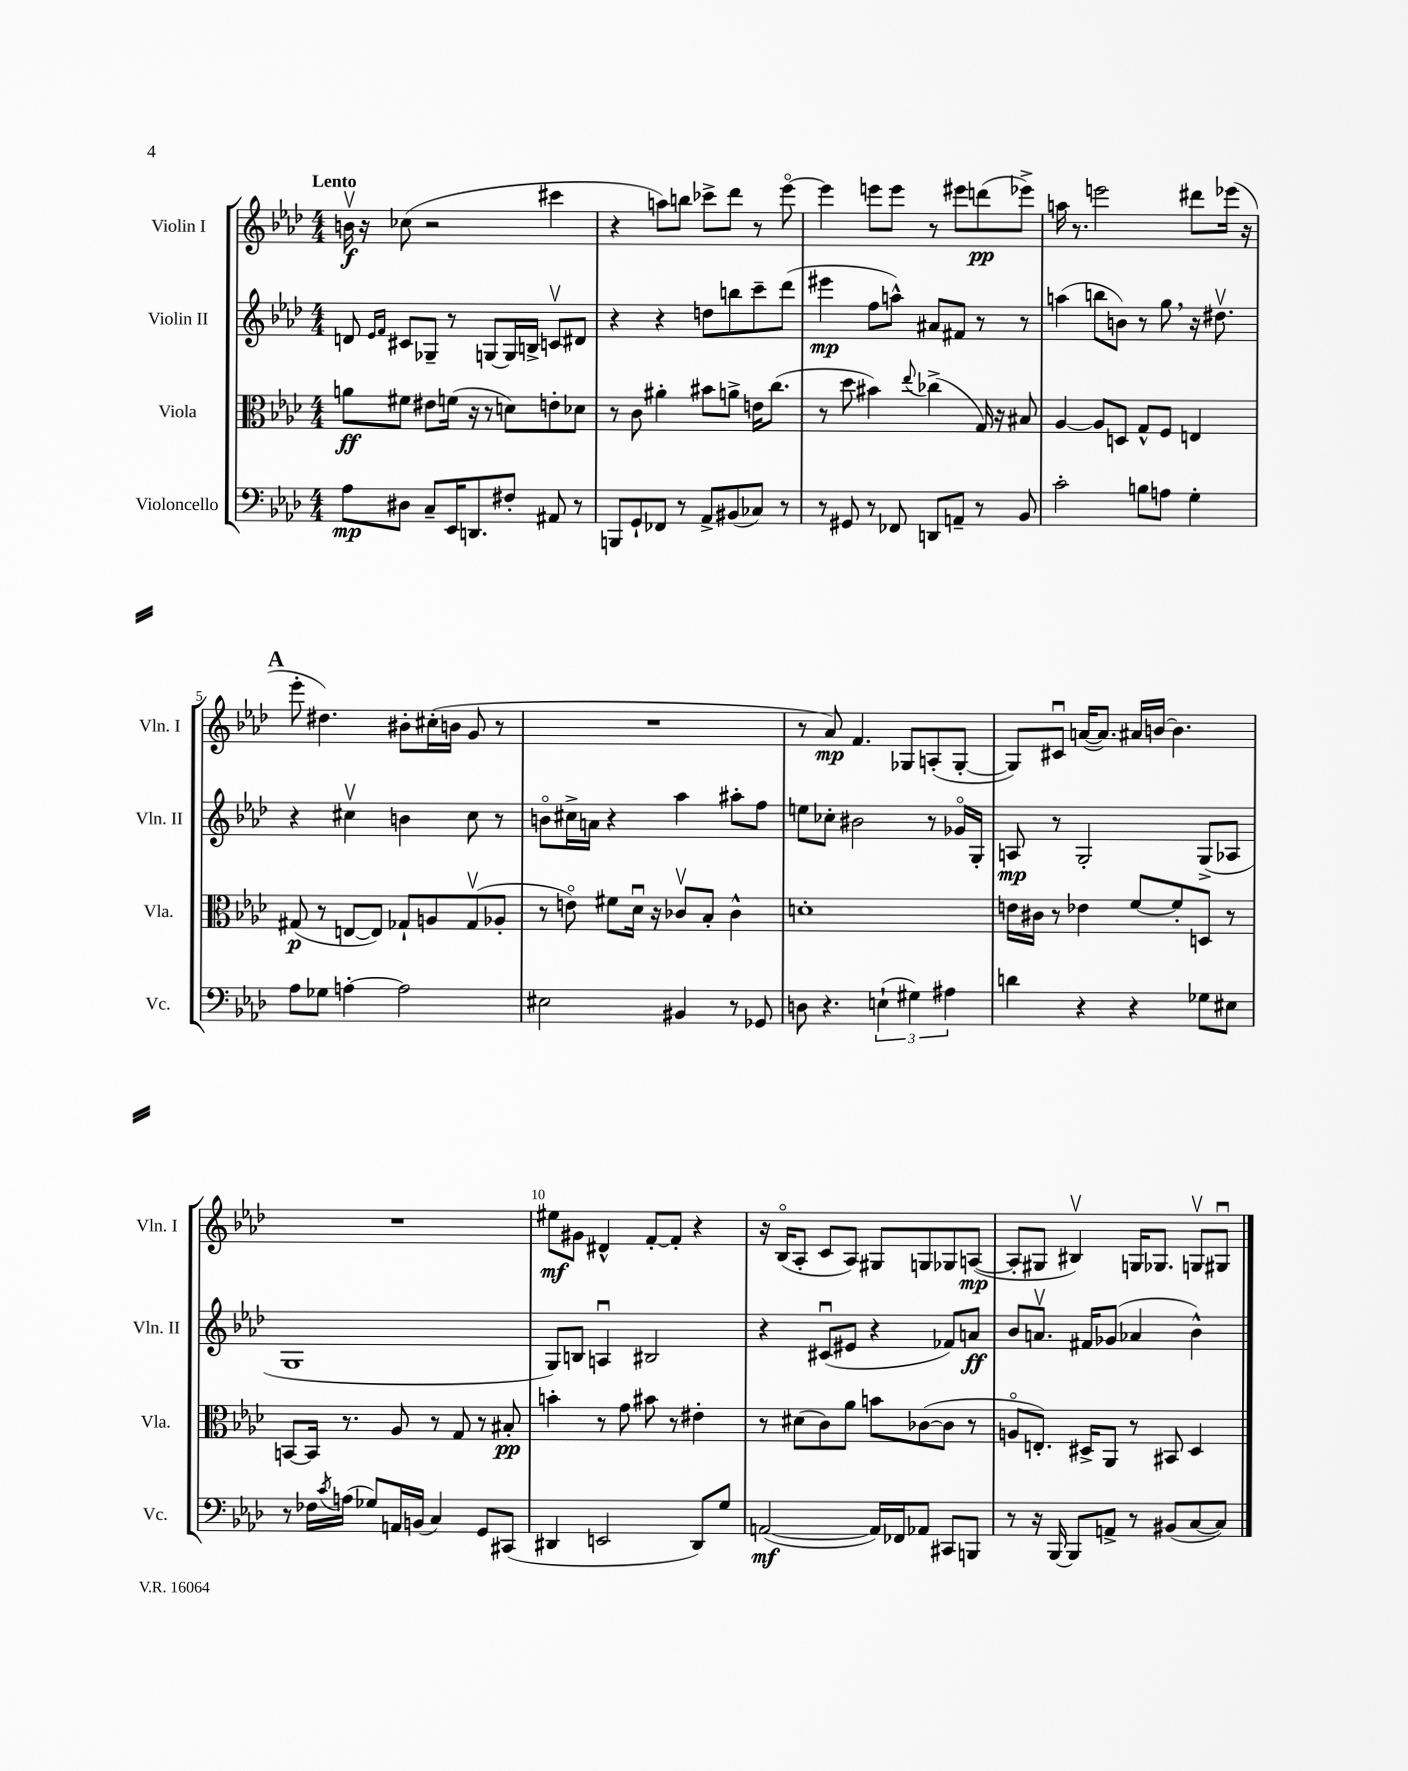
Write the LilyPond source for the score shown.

<<
\new StaffGroup <<
\new Staff = "s0" \with { instrumentName = "Violin I" shortInstrumentName = "Vln. I" } {
    \clef treble \key aes \major \numericTimeSignature \time 4/4 \tempo "Lento"
    b'16\upbow\f r16 ces''8( r2 cis'''4 |
    r4 a''8) b''8 ces'''8-> des'''8 r8 ees'''8~\flageolet |
    ees'''4 e'''8 e'''8 r8 eis'''8 d'''8\pp( ees'''8->) |
    a''16 r8. e'''2 dis'''8 ees'''16( r16 |
    \mark \markup { \bold "A" } ees'''8-. dis''4.) bis'8-. cis''16-.( b'16 g'8 r8 |
    R1 |
    r8 aes'8\mp) f'4. ges8 a8-.( ges8~-. |
    ges8) cis'8\downbow a'16~( a'8.) ais'16 b'16~ b'4. |
    R1 |
    eis''8\mf gis'8 dis'4-^ f'8~-. f'8-. r4 |
    r16 bes16\flageolet( aes8-. c'8 aes8) gis8 g8 ges8 a8~\mp( |
    a8-. gis8 bis4\upbow) g16 ges8. g8\upbow gis8\downbow \bar "|." |
}
\new Staff = "s1" \with { instrumentName = "Violin II" shortInstrumentName = "Vln. II" } {
    \clef treble \key aes \major \numericTimeSignature \time 4/4
    d'8 \grace { ees'16 f'16 } cis'8 ges8-- r8 g8~ g16 b16-> c'8\upbow dis'8 |
    r4 r4 d''8 b''8 c'''8-- des'''8( |
    eis'''4\mp f''8 a''8-^) ais'8 fis'8 r8 r8 |
    a''4( b''8 b'8) r8 g''8 \breathe r16 dis''8.\upbow |
    \mark \markup { \bold "A" } r4 cis''4\upbow b'4 cis''8 r8 |
    b'8\flageolet cis''16-> a'16 r4 aes''4 ais''8-. f''8 |
    e''8 ces''8-. bis'2 r8 ges'16\flageolet g16-. |
    a8\mp r8 g2-. g8->( aes8 |
    g1 |
    g8) b8 a4\downbow bis2 |
    r4 cis'8\downbow( eis'8 r4 fes'8) a'8\ff |
    bes'8 a'8.\upbow fis'16 ges'8( aes'4 bes'4-^) \bar "|." |
}
\new Staff = "s2" \with { instrumentName = "Viola" shortInstrumentName = "Vla." } {
    \clef alto \key aes \major \numericTimeSignature \time 4/4
    a'8\ff fis'8 eis'8 f'16( r16 r8 d'8) e'8-. des'8 |
    r8 c'8 ais'4-. bis'8 a'8-> e'16 c''8.( |
    r8 des''8 bis'4) \appoggiatura { ees''8 } ces''4->( g16) r16 bis8 |
    aes4~ aes8 d8 g8-^ f8 e4 |
    \mark \markup { \bold "A" } gis8\p( r8 e8~ e8) ges8-! a8 ges8\upbow( aes8-. |
    r8 e'8\flageolet) fis'8 des'16\downbow r16 ces'8\upbow bes8-. ces'4-^ |
    d'1-. |
    e'16 cis'16 r8 ees'4 f'8~ f'8-. d8 r8 |
    b,8~ b,16 r8. aes8 r8 g8 r8 bis8-.\pp |
    b'4-. r8 g'8 bis'8 r8 eis'4-. |
    r8 dis'8( c'8) aes'8 b'8 ces'8~( ces'8 r8 |
    a8\flageolet e8.-.) dis16-> aes,8 r8 bis,8 dis4 \bar "|." |
}
\new Staff = "s3" \with { instrumentName = "Violoncello" shortInstrumentName = "Vc." } {
    \clef bass \key aes \major \numericTimeSignature \time 4/4
    aes8\mp dis8 c8-- ees,16 d,8. fis8-. ais,8 r8 |
    b,,8 g,8-! fes,8 r8 aes,8-> bis,8( ces8) r8 |
    r8 gis,8 r8 fes,8 d,8 a,8-- r8 bes,8 |
    c'2-. b8 a8 g4-. |
    \mark \markup { \bold "A" } aes8 ges8 a4~-. a2 |
    eis2 bis,4 r8 ges,8 |
    d8 r4. \tuplet 3/2 { e4-!( gis4) ais4 } |
    d'4 r4 r4 ges8 eis8 |
    r8 fes16 \acciaccatura { c'8 } a16( ges8) a,16 b,16( c4) g,8 cis,8( |
    dis,4 e,2 dis,8) g8 |
    a,2~\mf( a,16) fes,16 aes,8 cis,8 b,,8 |
    r8 r16 bes,,16~ bes,,8 a,8-> r8 bis,8( c8~ c8) \bar "|." |
}
>>
>>
\layout { \context { \Score \override BarNumber.break-visibility = ##(#f #t #t) barNumberVisibility = #(every-nth-bar-number-visible 5) } }
